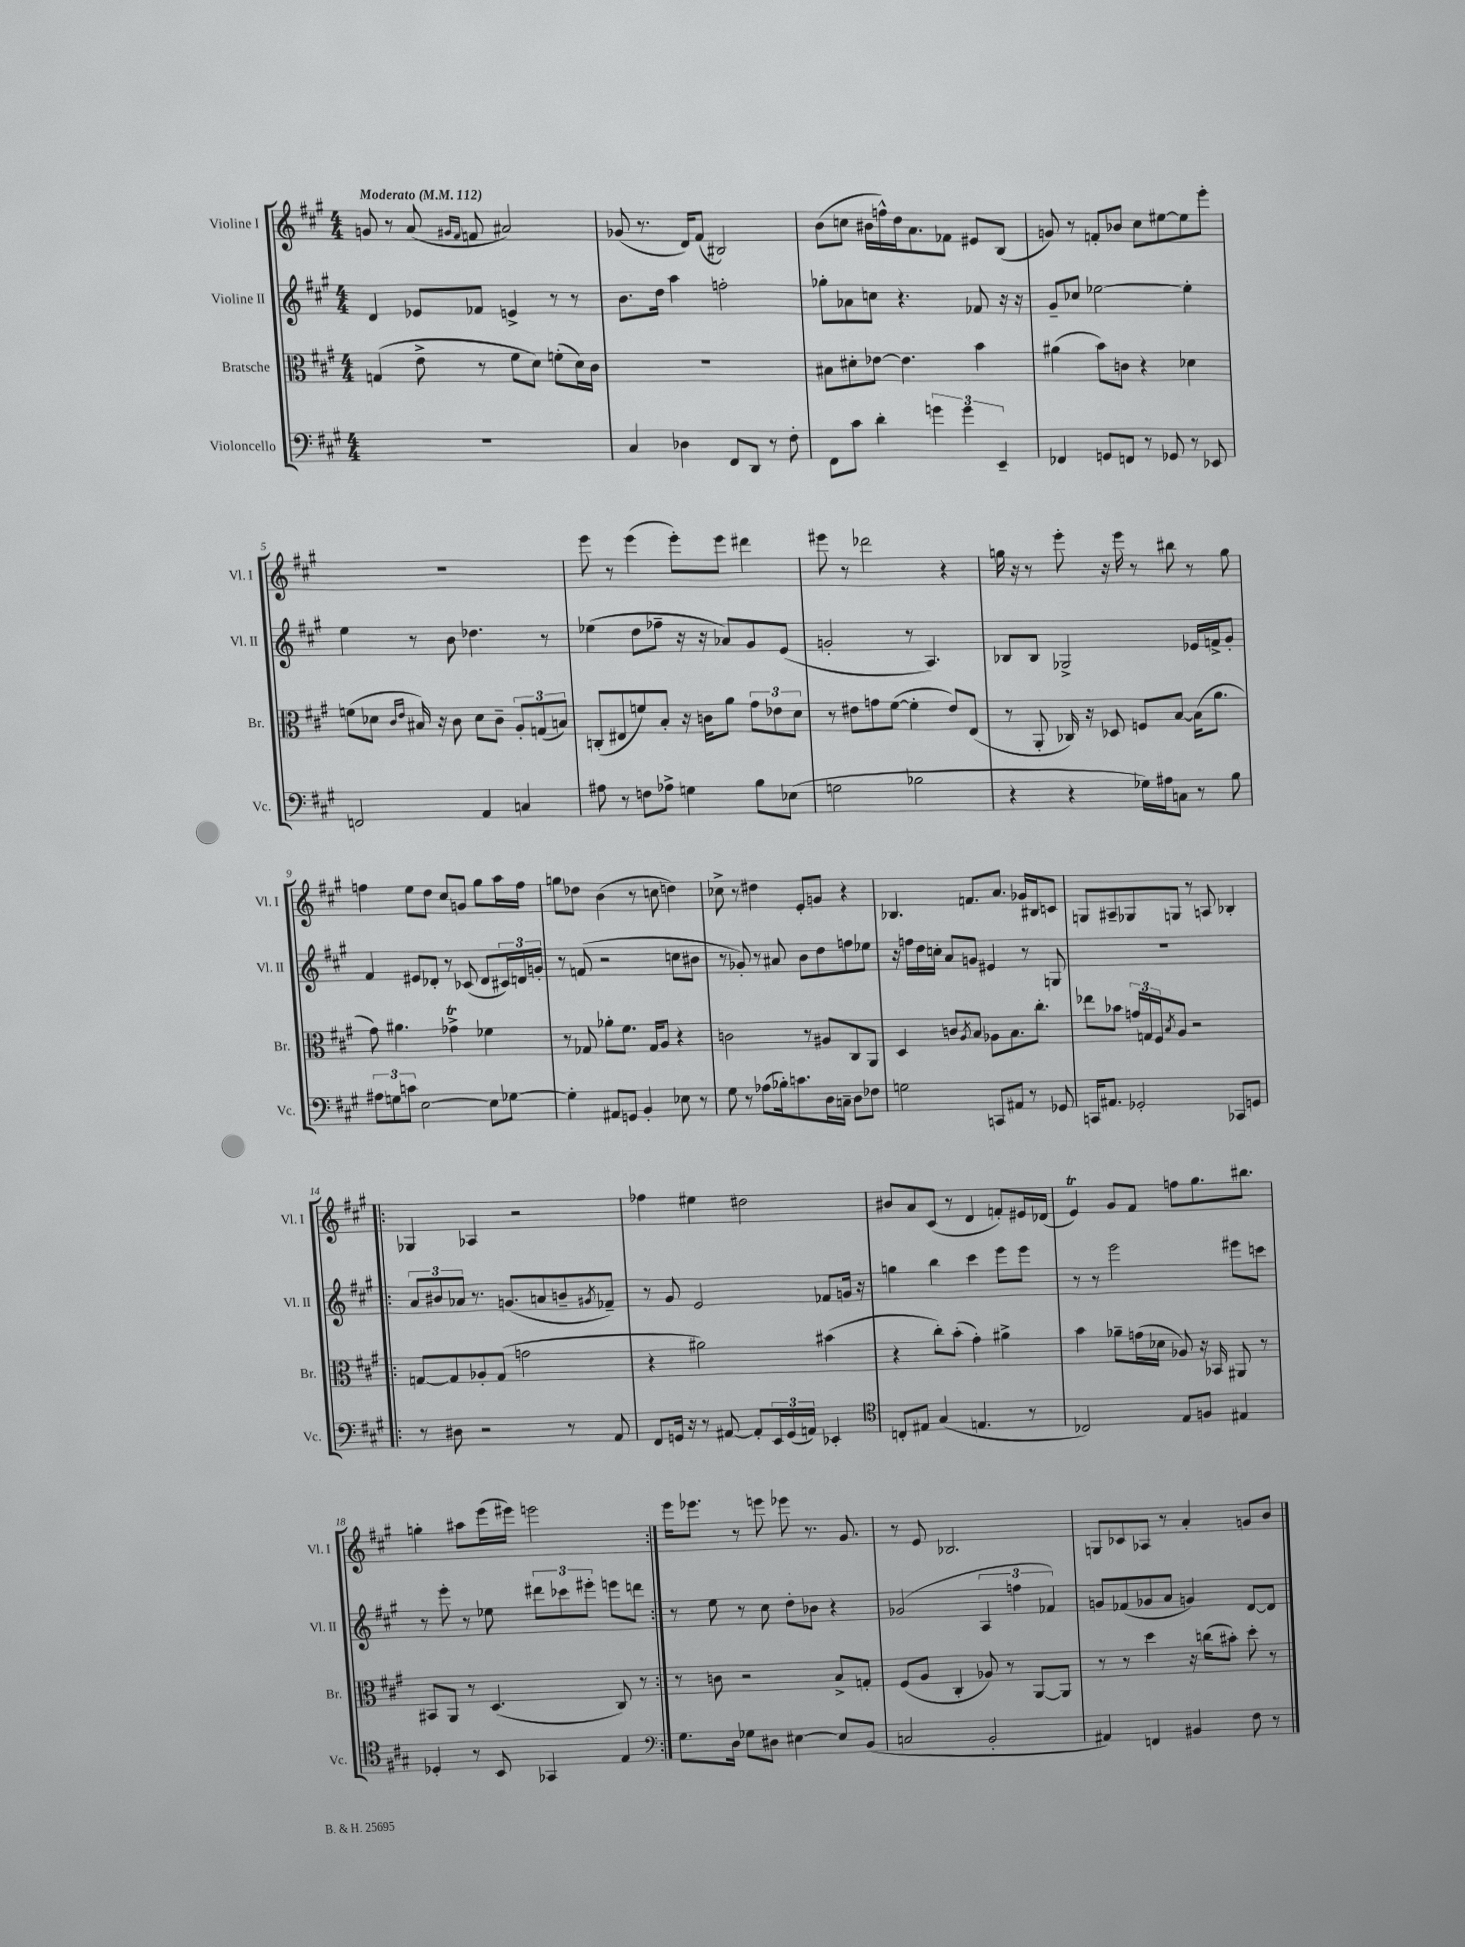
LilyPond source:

<<
\new StaffGroup <<
\new Staff = "s0" \with { instrumentName = "Violine I" shortInstrumentName = "Vl. I" } {
    \clef treble \key a \major \numericTimeSignature \time 4/4 \tempo "Moderato" 4 = 112
    g'8 r8 a'8( \grace { gis'16 fis'16 } f'8 ais'2) |
    ges'8( r8. d'16) fis'8( bis2) |
    b'8( c''8 bis'16 f''16-^) d''16 a'8. fes'8 eis'8 b8( |
    g'8) r8 f'8-. bes'8 cis''8 eis''8~ eis''8 e'''8-. |
    R1 |
    e'''8 r8 e'''4( e'''8-.) e'''8 dis'''4 |
    eis'''8 r8 des'''2 r4 |
    g''16 r16 r8 e'''8-. r16 e'''16 r8 bis''8 r8 g''8 |
    f''4 e''8 d''8 cis''8 g'8 gis''8 a''16 f''16 |
    g''8 des''8 b'4( r8 c''8 d''4) |
    ces''8-> r8 dis''4 e'8-. g'8 r4 |
    bes4. f'8. a'8. ges'16 bis16 c'8 |
    g8 ais8-- ges8 g8 r8 a8 bes4-. |
    \repeat volta 2 { ges4 aes4 r2 |
    fes''4 eis''4 dis''2 |
    bis'8 a'8 cis'8( r8 d'4 f'8-.) eis'16 des'16( |
    e'4\trill) gis'8 fis'8 f''8 gis''8. bis''8. |
    g''4-. ais''8 e'''16( eis'''16) e'''2 | }
    e'''16 ees'''8. r8 e'''8 ees'''8 r8. gis'8. |
    r8 e'8 bes2. |
    g8 ces'8 aes8 r8 a'4-. g'8 b'8 \bar "|." |
}
\new Staff = "s1" \with { instrumentName = "Violine II" shortInstrumentName = "Vl. II" } {
    \clef treble \key a \major \numericTimeSignature \time 4/4
    d'4 ees'8 fes'8 e'4-> r8 r8 |
    b'8. d''16 a''4 f''2-. |
    ges''8-. aes'8 c''8 r4. fes'8 r16 r16 |
    gis'8-- ces''8 ees''2~ ees''4-. |
    e''4 r8 b'8 des''4. r8 |
    ees''4( d''8 fes''8-- r16 r16 aes'8) gis'8 e'8( |
    g'2-. r8 a4.) |
    bes8 bes8 ges2-> ees'16 f'16-> gis'8-. |
    fis'4 eis'8 des'8-. r8 ces'8( des'8 \tuplet 3/2 { cis'16) d'16 g'16-. } |
    r8 f'8( r2 c''8 bis'8 |
    r8 ges'8-.) r8 ais'8 b'8 d''8 f''8 ees''8 |
    r16 f''16 d''16 c''16-. a'8 g'8 eis'4 r8 g8 |
    R1 |
    \repeat volta 2 { \tuplet 3/2 { a'8 bis'8 aes'8 } r8. g'8.( a'8 b'8-- \acciaccatura { gis'8 } fes'8--) |
    r8 gis'8 e'2 fes'8 g'16 r16 |
    g''4 b''4 cis'''4 e'''8 e'''8 |
    r8 r8 e'''2 eis'''8 c'''8 |
    r8 e'''8-. r8 ees''8 \tuplet 3/2 { dis'''8 ces'''8 eis'''8-. } e'''8 d'''8 | }
    r8 e''8 r8 cis''8 d''8-. bes'8 r4 |
    ges'2( \tuplet 3/2 { a4 f''4 fes'4) } |
    g'8 fes'8( ges'8 a'8 g'4) d'8~ d'8 \bar "|." |
}
\new Staff = "s2" \with { instrumentName = "Bratsche" shortInstrumentName = "Br." } {
    \clef alto \key a \major \numericTimeSignature \time 4/4
    g4( e'8-> r8 fis'8 d'8) f'8-.( d'16) cis'16 |
    R1 |
    bis8 dis'8-. ees'8~ ees'4. b'4 |
    ais'4( b'8) c'8 r4 des'4 |
    f'8( des'8 \grace { cis'16 e'16 } bis16) r16 cis'8 des'8 cis'8-- \tuplet 3/2 { a8-. g8( b8) } |
    c8-.( eis8 f'8) b8-. r16 c'16 a'8 \tuplet 3/2 { gis'8 ees'8 d'8 } |
    r8 eis'8 g'8 fis'8~( fis'4-. eis'8) e8( |
    r8 a,8-. ces16) r16 des8 f8 b8~ b16( a'8. |
    gis'8) ais'4. ges'4->\trill fes'4 |
    r8 ges8 aes'8-. fis'8. ges16 a8 r4 |
    c'2 r8 ais8 cis8 a,8 |
    d4 c'8 \acciaccatura { a8 } b8 aes8 b8. cis''8.-. |
    ees''8 bes'8 \tuplet 3/2 { g'16 g16 fis16 } \acciaccatura { b8 } a8 r2 |
    \repeat volta 2 { g8~ g8 aes8-. g8( g'2 |
    r4 ais'2) bis'4( |
    r4 cis''8-.) b'8-.( gis'4-.) ais'4-> |
    b'4 aes'8-- g'16( des'16 aes8) r16 bes,16 ais,8 r8 |
    bis,8 a,8 r8 d4.( cis8) r8 | }
    r8 c'8 r2 b8-> g8-. |
    fis8( a8 cis4-. aes8) r8 a,8~ a,8 |
    r8 r8 d''4 r16 c''16( bis'8-.) d''8-. r8 \bar "|." |
}
\new Staff = "s3" \with { instrumentName = "Violoncello" shortInstrumentName = "Vc." } {
    \clef bass \key a \major \numericTimeSignature \time 4/4
    R1 |
    cis4 des4 fis,8 d,8 r8 fis8-. |
    fis,8 cis'8 d'4-. \tuplet 3/2 { g'4 g'4 e,4-- } |
    fes,4 g,8 f,8 r8 ges,8 r8 ees,8 |
    f,2 a,4 c4 |
    ais8 r8 f8 aes8-> g4 b8 ees8( |
    g2 bes2 |
    r4 r4 ges16) ais16 c8 r8 b8 |
    \tuplet 3/2 { ais8 g8 c'8 } e2~ e8 ges8~ |
    ges4-. ais,8 g,8 b,4-. ees8 r8 |
    gis8 r8 aes8( bes16-.) c'8. d16 c16-- d8 fes8 |
    g2 c,8 ais,8 r8 ges,8 |
    c,16 ais,8. ges,2-. ces,8 g,8 |
    \repeat volta 2 { r8 dis8 r2 r8 a,8 |
    fis,8 g,16 r16 r8 ais,8~ ais,8-. \tuplet 3/2 { e,16 g,16( a,16) } ees,4-. |
    \clef tenor c8-. eis8 gis4( e4. r8 |
    ces2) e8 f8 eis4 |
    des4-. r8 b,8 ges,4 e4 | }
    \clef bass gis8. d16 ges8 dis8 eis4~ eis8 b,8( |
    c2 b,2-. |
    ais,4) f,4 bis,4 fis8 r8 \bar "|." |
}
>>
>>
